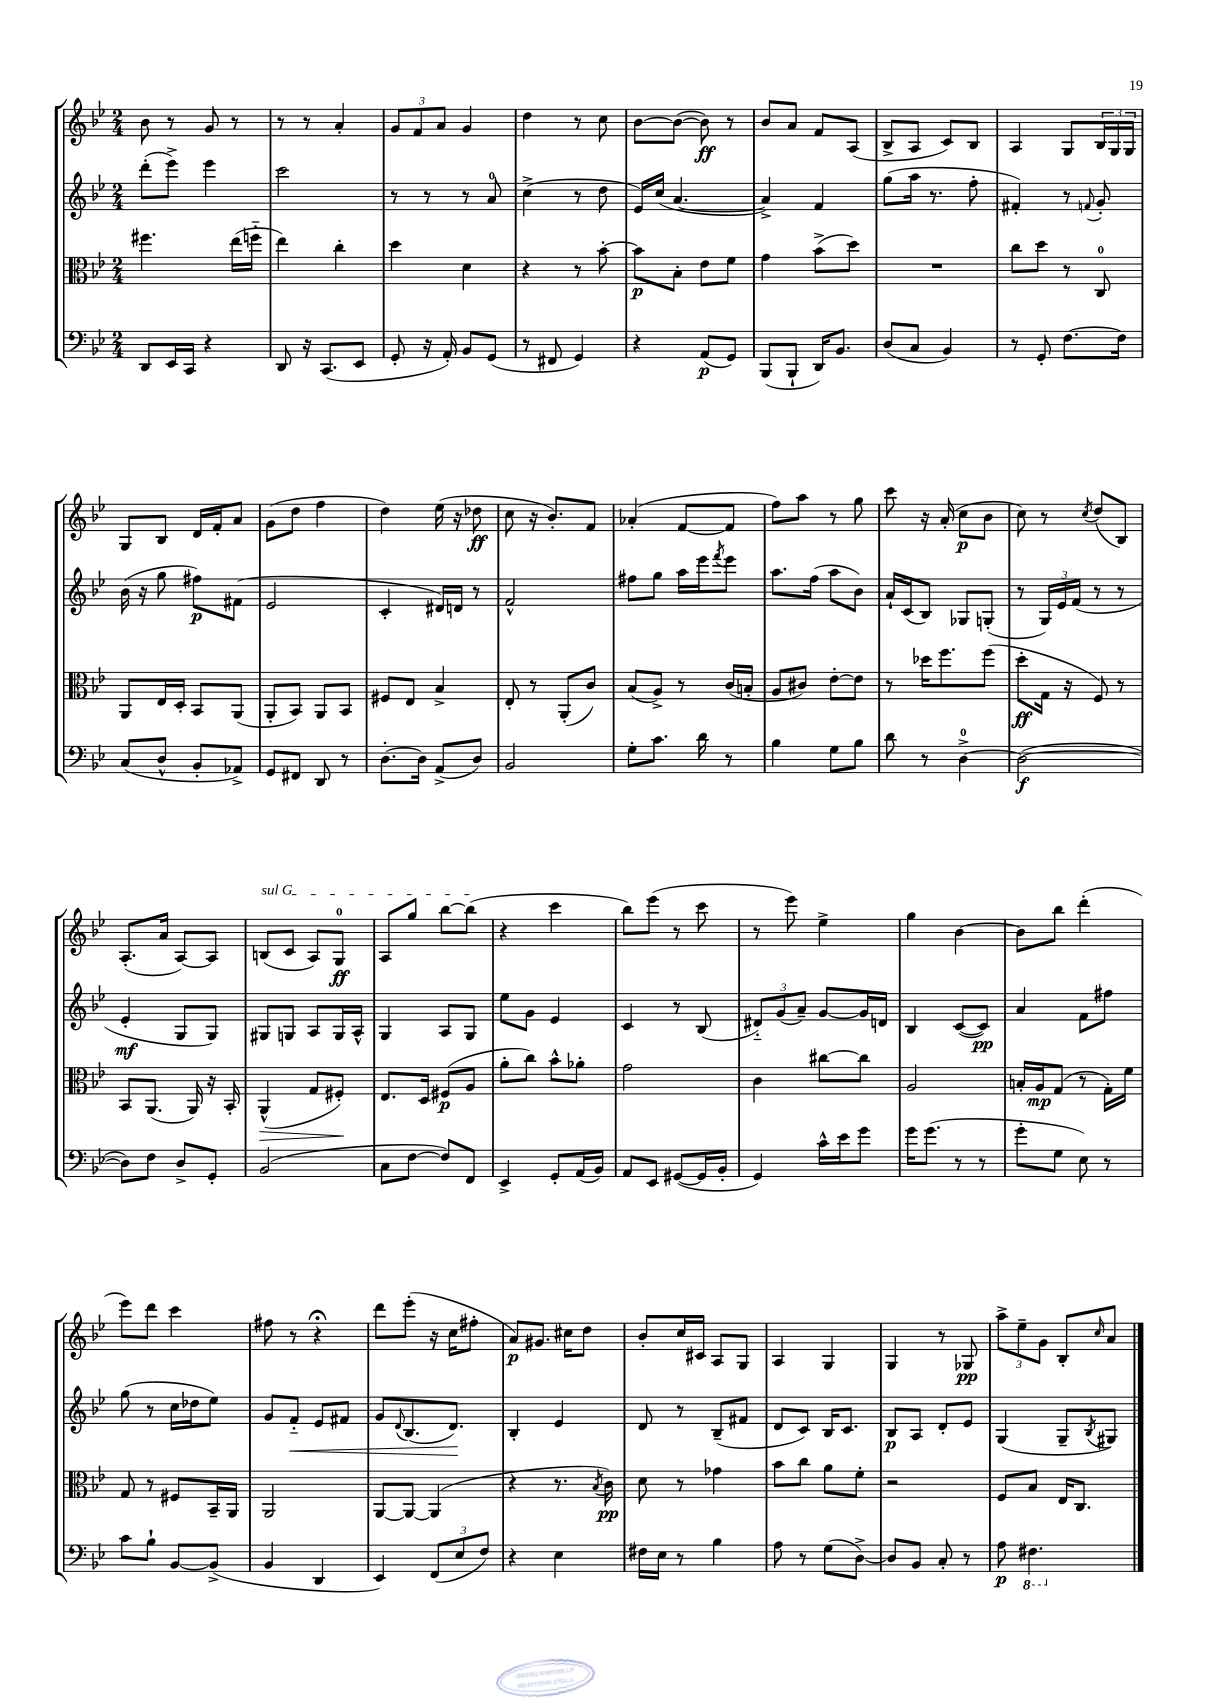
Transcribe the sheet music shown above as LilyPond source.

<<
\new StaffGroup <<
\new Staff = "s0" {
    \clef treble \key bes \major \numericTimeSignature \time 2/4
    bes'8 r8 g'8 r8 |
    r8 r8 a'4-. |
    \tuplet 3/2 { g'8 f'8 a'8 } g'4 |
    d''4 r8 c''8 |
    bes'8~ bes'8~( bes'8\ff) r8 |
    bes'8 a'8 f'8 a8( |
    bes8-> a8 c'8) bes8 |
    a4 g8 \tuplet 3/2 { bes16 g16 g16 } |
    g8 bes8 d'16 f'16-. a'8 |
    g'8( d''8 f''4 |
    d''4) ees''16( r16 des''8\ff |
    c''8 r16 bes'8.-.) f'8 |
    aes'4-.( f'8~ f'8 |
    f''8) a''8 r8 g''8 |
    c'''8 r16 a'16-.( c''8\p bes'8 |
    c''8) r8 \acciaccatura { c''8 } d''8( bes8) |
    a8.-.( a'16 a8~) a8 |
    \once \override TextSpanner.bound-details.left.text = \markup { \italic "sul G" } b8\startTextSpan( c'8 a8) g8-0\ff |
    a8 g''8 bes''8~ bes''8\stopTextSpan( |
    r4 c'''4 |
    bes''8) ees'''8( r8 c'''8 |
    r8 ees'''8) ees''4-> |
    g''4 bes'4~ |
    bes'8 bes''8 d'''4-.( |
    ees'''8) d'''8 c'''4 |
    fis''8 r8 r4\fermata |
    d'''8 ees'''8-.( r16 c''16 fis''8-. |
    a'8\p) gis'8. cis''16 d''8 |
    bes'8-. c''16 cis'16 a8 g8 |
    a4 g4 |
    g4 r8 ges8\pp |
    \tuplet 3/2 { a''8-> ees''8-- g'8 } bes8-. \grace { c''16 } a'8 \bar "|." |
}
\new Staff = "s1" {
    \clef treble \key bes \major \numericTimeSignature \time 2/4
    d'''8-.( ees'''8->) ees'''4 |
    c'''2 |
    r8 r8 r8 a'8-0 |
    c''4->( r8 d''8 |
    ees'16) c''16( a'4.~ |
    a'4->) f'4 |
    g''8( a''16 r8. f''8-. |
    fis'4-.) r8 \appoggiatura { f'8 } g'8-. |
    bes'16( r16 g''8 fis''8\p) fis'8( |
    ees'2 |
    c'4-. dis'16) d'16 r8 |
    f'2-^ |
    fis''8 g''8 a''16 ees'''16 \acciaccatura { f'''8 } ees'''8 |
    a''8. f''16( a''8 bes'8) |
    a'16-! c'16( bes8) ges8 g8-.( |
    r8 \tuplet 3/2 { g16) ees'16 f'16( } r8 r8 |
    ees'4-.\mf g8 g8) |
    gis8 g8 a8 g16 a16-^ |
    g4 a8 g8 |
    ees''8 g'8 ees'4 |
    c'4 r8 bes8( |
    \tuplet 3/2 { dis'8-_) g'8( a'8--) } g'8~ g'16 d'16 |
    bes4 c'8~( c'8\pp) |
    a'4 f'8 fis''8 |
    g''8( r8 c''16 des''16 ees''8) |
    g'8 f'8-_\< ees'8 fis'8 |
    g'8 \appoggiatura { d'8 } bes8.( d'8.\!) |
    bes4-. ees'4 |
    d'8 r8 bes8--( fis'8 |
    d'8 c'8) bes16 c'8. |
    bes8\p a8 d'8-. ees'8 |
    g4( g8-- \acciaccatura { bes8 } gis8) \bar "|." |
}
\new Staff = "s2" {
    \clef alto \key bes \major \numericTimeSignature \time 2/4
    fis''4. ees''16( f''16-_ |
    ees''4) c''4-. |
    d''4 d'4 |
    r4 r8 bes'8~-. |
    bes'8\p bes8-. ees'8 f'8 |
    g'4 bes'8->( d''8) |
    R2 |
    c''8 d''8 r8 c8-0 |
    a,8 ees16 d16-. bes,8 a,8( |
    a,8-. bes,8) a,8 bes,8 |
    fis8 ees8 bes4-> |
    ees8-. r8 a,8-.( c'8) |
    bes8( a8->) r8 c'16( b16-. |
    a8 cis'8) ees'8~-. ees'8 |
    r8 des''16 f''8. f''8( |
    d''8-.\ff g16 r16 f8) r8 |
    bes,8 a,8.( a,16) r16 bes,16-. |
    a,4-^\>( g8 fis8-.\!) |
    ees8. d16 fis8\p( a8 |
    a'8-. c''8) bes'8-^ aes'8-. |
    g'2 |
    c'4 cis''8~ cis''8 |
    a2 |
    b16-. a16\mp g8( r8 g16-.) f'16 |
    g8 r8 fis8 bes,16-- a,16 |
    a,2 |
    a,8~ a,8~ a,4( |
    r4 r8. \acciaccatura { bes8 } c'16\pp) |
    d'8 r8 ges'4 |
    bes'8 c''8 a'8 f'8-. |
    r2 |
    f8 bes8 ees16 c8. \bar "|." |
}
\new Staff = "s3" {
    \clef bass \key bes \major \numericTimeSignature \time 2/4
    d,8 ees,16 c,16 r4 |
    d,8 r16 c,8.( ees,8 |
    g,8-. r16 a,16-.) bes,8 g,8( |
    r8 fis,8 g,4) |
    r4 a,8\p( g,8) |
    bes,,8( bes,,8-! d,16) bes,8. |
    d8( c8 bes,4) |
    r8 g,8-. f8.~ f16 |
    c8( d8-^ bes,8-. aes,8->) |
    g,8 fis,8 d,8 r8 |
    d8.~-. d16 a,8->( d8) |
    bes,2 |
    g8-. c'8. d'16 r8 |
    bes4 g8 bes8 |
    d'8 r8 d4-0~-> |
    d2~\f( |
    d8) f8 d8-> g,8-. |
    bes,2( |
    c8 f8~ f8) f,8 |
    ees,4-> g,8-. a,16( bes,16) |
    a,8 ees,8 gis,8~( gis,16 bes,16-. |
    g,4) c'16-^ ees'16 g'8 |
    g'16 g'8.( r8 r8 |
    g'8-. g8 ees8) r8 |
    c'8 bes8-! bes,8~ bes,8->( |
    bes,4 d,4 |
    ees,4) \tuplet 3/2 { f,8( ees8 f8) } |
    r4 ees4 |
    fis16 ees16 r8 bes4 |
    a8 r8 g8( d8~->) |
    d8 bes,8 c8-. r8 |
    a8\p \ottava #-1 fis,4. \ottava #0 \bar "|." |
}
>>
>>
\layout { \context { \Score \remove "Bar_number_engraver" } }
